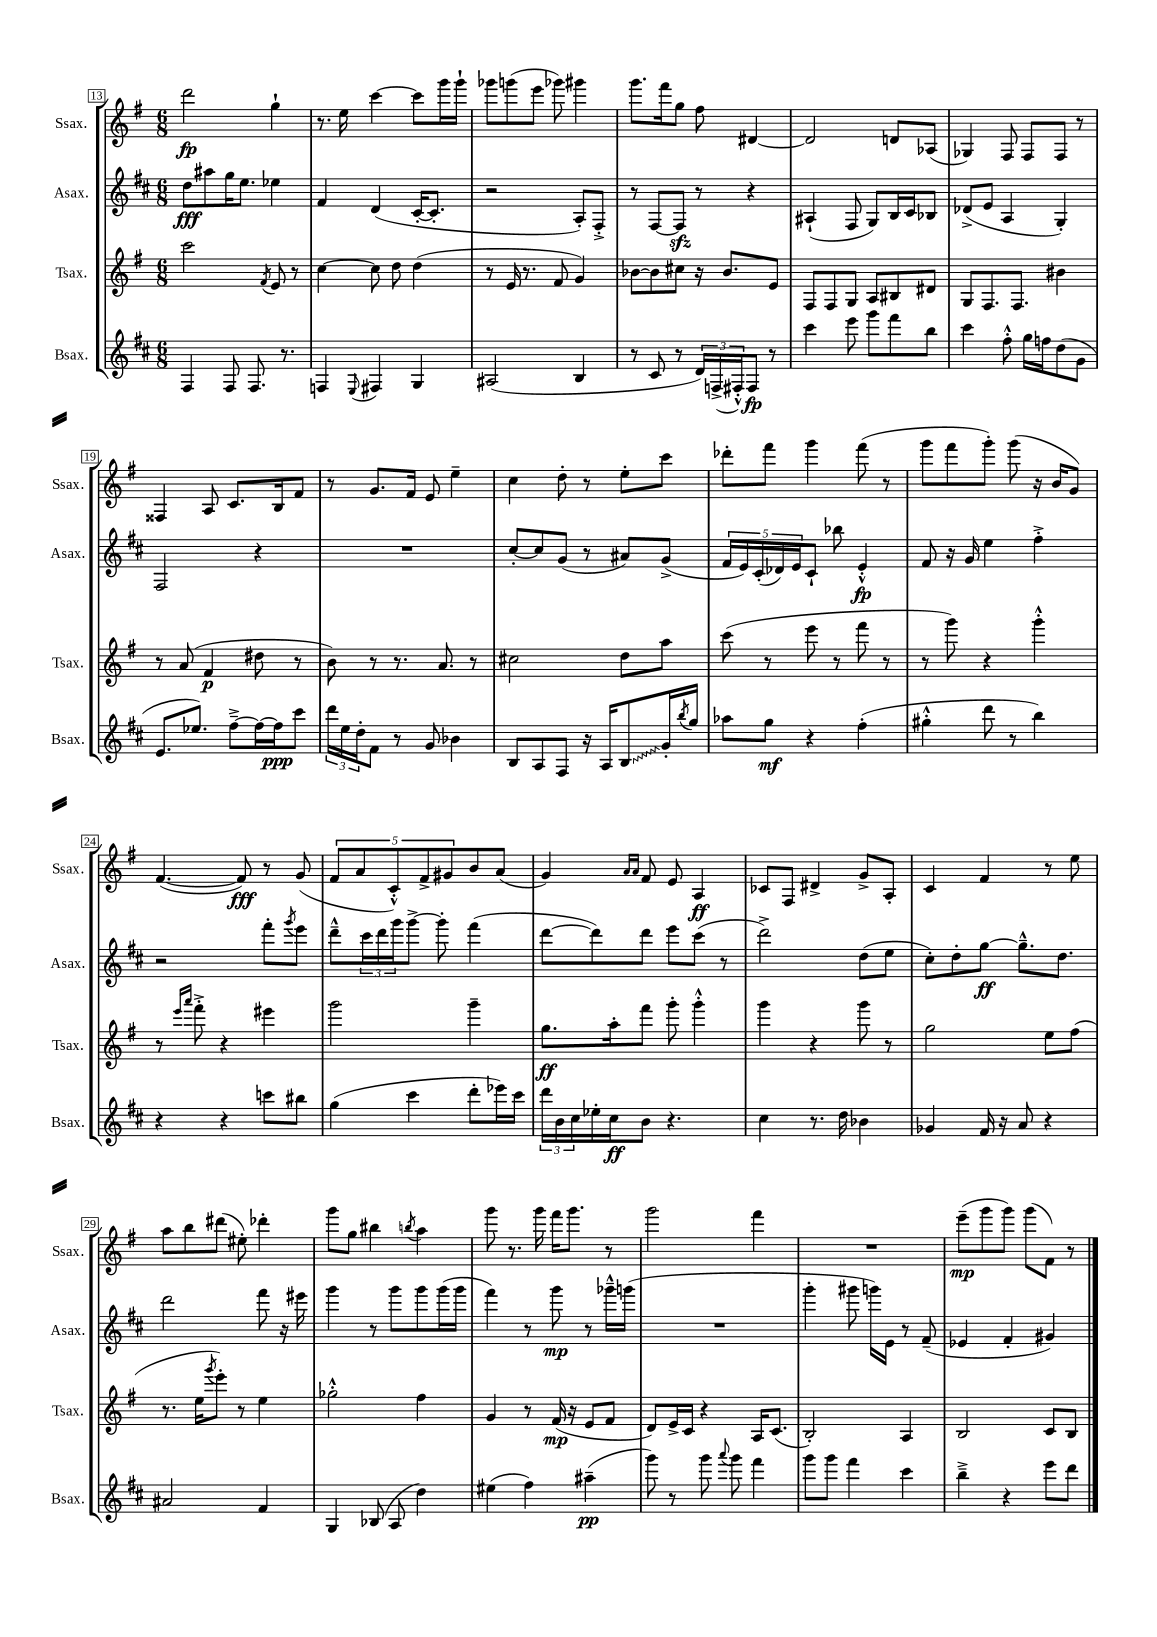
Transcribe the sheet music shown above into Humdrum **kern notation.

**kern	**kern	**kern	**kern
*staff4	*staff3	*staff2	*staff1
*clefG2	*clefG2	*clefG2	*clefG2
*k[f#c#]	*k[f#]	*k[f#c#]	*k[f#]
*M6/8	*M6/8	*M6/8	*M6/8
4F#/	2ccc\	8dd\L	2ddd\
.	.	8aa#\	.
8F#/	.	16gg\K	.
.	.	8.ee\J	.
8.F#/	.	.	.
.	8qf#/	.	.
.	8e/	4ee-\	4gg`\
8.r	.	.	.
.	8r	.	.
=	=	=	=
4F/	[4cc\	4f#/	8.r
.	.	.	16ee\
8qqE/	.	.	.
4F#/	8cc\]	(4d/	[4ccc\
.	8dd\	.	.
4G/	(4dd\	[16c#'/LK	8ccc\]L
.	.	8.c#'/]J	.
.	.	.	16ggg\L
.	.	.	16ggg`\JJ
=	=	=	=
(2A#/	8r	2r	8ggg-\L
.	16e/	.	(8ggg\
.	8.r	.	.
.	.	.	8eee\J
.	8f#/	.	8ggg-\)
4B/	4g/)	8A'/L)	4ggg#\
.	.	8F#'^/J	.
=	=	=	=
8r	[8b-\L	8r	8.ggg\L
8c#/	8b-\]	[8F#/L	.
.	.	.	16fff#\k
8r	8cc#\J	8F#/]J	8gg\J
24d/LL)	16r	8r	8ff#\
(24F^/	.	.	.
.	8.b-/L	.	.
24F#'^^/J)	.	.	.
8F#/J	.	4r	[4d#/
8r	8e/J	.	.
=	=	=	=
4ccc#\	8F#/L	(4A#`/	2d#/]
.	8F#/	.	.
8eee\	8G/J	8F#/	.
8ggg\L	8A/L	8G/L)	.
8fff#\	8B#/	16B/L	8d/L
.	.	16c#/J	.
8bb\J	8d#/J	8B-/J	(8A-/J
=	=	=	=
4ccc#\	8G/L	(8d-^/L	4G-/)
.	8.F#/	8e/J	.
8ff#'^^\	.	4A/	8F#/
.	8.F#/J	.	.
16gg\LL	.	.	8F#/L
16ff\J	.	.	.
(8dd\	4b#\	4G'/)	8F#/J
8g\J	.	.	8r
=	=	=	=
8.e/L	8r	2F#/	4F##/
.	(8a/	.	.
8.ee-/J)	.	.	.
.	4f#/	.	8A/
[8ff#~^\L	.	.	8.c/L
16ff#\_L	8dd#\	4r	.
16ff#\]J	.	.	16B/k
8ccc#\J	8r	.	8f#/J
=	=	=	=
24ddd\LL	8b\)	2.r	8r
24ee\	.	.	.
24dd'\J	.	.	.
8f#\J	8r	.	8.g/L
8r	8.r	.	.
.	.	.	16f#/Jk
8g/	.	.	8e/
.	8.a/	.	.
4b-\	.	.	4ee~\
.	8r	.	.
=	=	=	=
8B/L	2cc#\	[8cc#'/L	4cc\
8A/	.	8cc#/]	.
8F#/J	.	(8g/J	8dd'\
16r	.	8r	8r
16A/LK	.	.	.
8B/	8dd\L	8a#/L)	8ee'\L
16g'/L	8aa\J	(8g^/J	8ccc\J
8qbb/	.	.	.
16gg/JJ	.	.	.
=	=	=	=
8aa-\L	(8ccc\	20f#/LL	8ddd-'\L
.	.	20e/)	.
.	.	(20c#'/	.
8gg\J	8r	.	8fff#\J
.	.	20d-/)	.
.	.	20e/J	.
4r	8eee\	8c#`/J	4ggg\
.	8r	8bb-\	.
(4ff#'\	8fff#\	4e'^^/	(8fff#\
.	8r	.	8r
=	=	=	=
4gg#'^^\	8r	8f#/	8ggg\L
.	8ggg\)	16r	8fff#\
.	.	16g/	.
8ddd\	4r	4ee\	8ggg'\J)
8r	.	.	(8ggg\
4bb\)	4ggg'^^\	4ff#'^\	16r
.	.	.	16b/LK
.	.	.	8g/J)
=	=	=	=
4r	8r	2r	([4.f#/
.	16qqeee/LL	.	.
.	16qqaaa/JJ	.	.
.	8fff#'^\	.	.
4r	4r	.	.
.	.	.	8f#/])
8ccc\L	4eee#\	8fff#'\L	8r
.	.	8qggg/	.
8bb#\J	.	8eee\J	(8g/
=	=	=	=
(4gg\	2ggg\	8ddd~^^\L	10f#/L
.	.	.	10a/
.	.	24ccc#\L	.
.	.	24ddd\	.
.	.	.	10c'^^/)
.	.	24ggg\J	.
4ccc#\	.	[8ggg^\J	.
.	.	.	10f#^/
.	.	8ggg'\]	.
.	.	.	10g#/
8ddd'\L	4ggg~\	(4fff#\	8b/
16eee-\L)	.	.	(8a/J
16ccc#\JJ	.	.	.
=	=	=	=
24ddd\LL	8.gg\L	[8ddd\L	4g/)
24b\	.	.	.
24cc#\	.	.	.
16ee-'\	.	8ddd\])	.
16cc#\J	16aa'\k	.	.
.	.	.	16qqa/LL
.	.	.	16qqa/JJ
8b\J	8fff#\J	8ddd\J	8f#/
4.r	8ggg'\	8eee\L	8e/
.	4ggg'^^\	(8ccc#\J	4A/
.	.	8r	.
=	=	=	=
4cc#\	4ggg\	2ddd^\)	8c-/L
.	.	.	8F#/J
8.r	4r	.	4d#^/
16dd\	.	.	.
4b-\	8ggg\	(8dd\L	8g^/L
.	8r	8ee\J	8A'/J
=	=	=	=
4g-/	2gg\	8cc#'\L)	4c/
.	.	8dd'\	.
16f#/	.	[8gg\J	4f#/
16r	.	.	.
8a/	.	8.gg~^^\]L	.
4r	8ee\L	.	8r
.	.	8.dd\J	.
.	(8ff#\J	.	8ee\
=	=	=	=
2a#/	8.r	2ddd\	8aa\L
.	.	.	8bb\
.	16ee\LK	.	.
.	8qggg/	.	.
.	8eee'\J)	.	(8ddd#\J
.	8r	.	8ee#'\)
4f#/	4ee\	8fff#\	4ddd-'\
.	.	16r	.
.	.	16eee#\	.
=	=	=	=
4G/	2gg-'^^\	4ggg\	8ggg\L
.	.	.	8gg\J
(8B-/	.	8r	4bb#\
8A/	.	8ggg\L	.
.	.	.	8qbb/
4dd\)	4ff#\	8ggg\	4aa\
.	.	(16ggg\L	.
.	.	16ggg\JJ	.
=	=	=	=
(4ee#\	4g/	4fff#\)	8ggg\
.	.	.	8.r
4ff#\)	8r	8r	.
.	.	.	16ggg\
.	(16f#/	8ggg\	16fff#\LK
.	16r	.	8.ggg\J
(4aa#~\	8e/L	8r	.
.	8f#/J	16ggg-~^^\LL	8r
.	.	(16ggg\JJ	.
=	=	=	=
8ggg\)	8d/L)	2.r	2ggg\
8r	16e^/L	.	.
.	16c/JJ	.	.
8ggg\	4r	.	.
8qqaaa/	.	.	.
8ggg\	.	.	.
4fff#\	16A/LK	.	4fff#\
.	(8.c/J	.	.
=	=	=	=
8ggg\L	2B'/)	4ggg'\	2.r
8ggg\J	.	.	.
4fff#\	.	8ggg#\	.
.	.	16ggg\LL)	.
.	.	16e\JJ	.
4ccc#\	4A/	8r	.
.	.	(8f#~/	.
=	=	=	=
4bb~^\	2B/	4e-/	(8eee~\L
.	.	.	8ggg\
4r	.	4f#'/	8ggg\J)
.	.	.	(8ggg\L
8eee\L	8c/L	4g#/)	8f#\J)
8ddd\J	8B/J	.	8r
==	==	==	==
*-	*-	*-	*-
